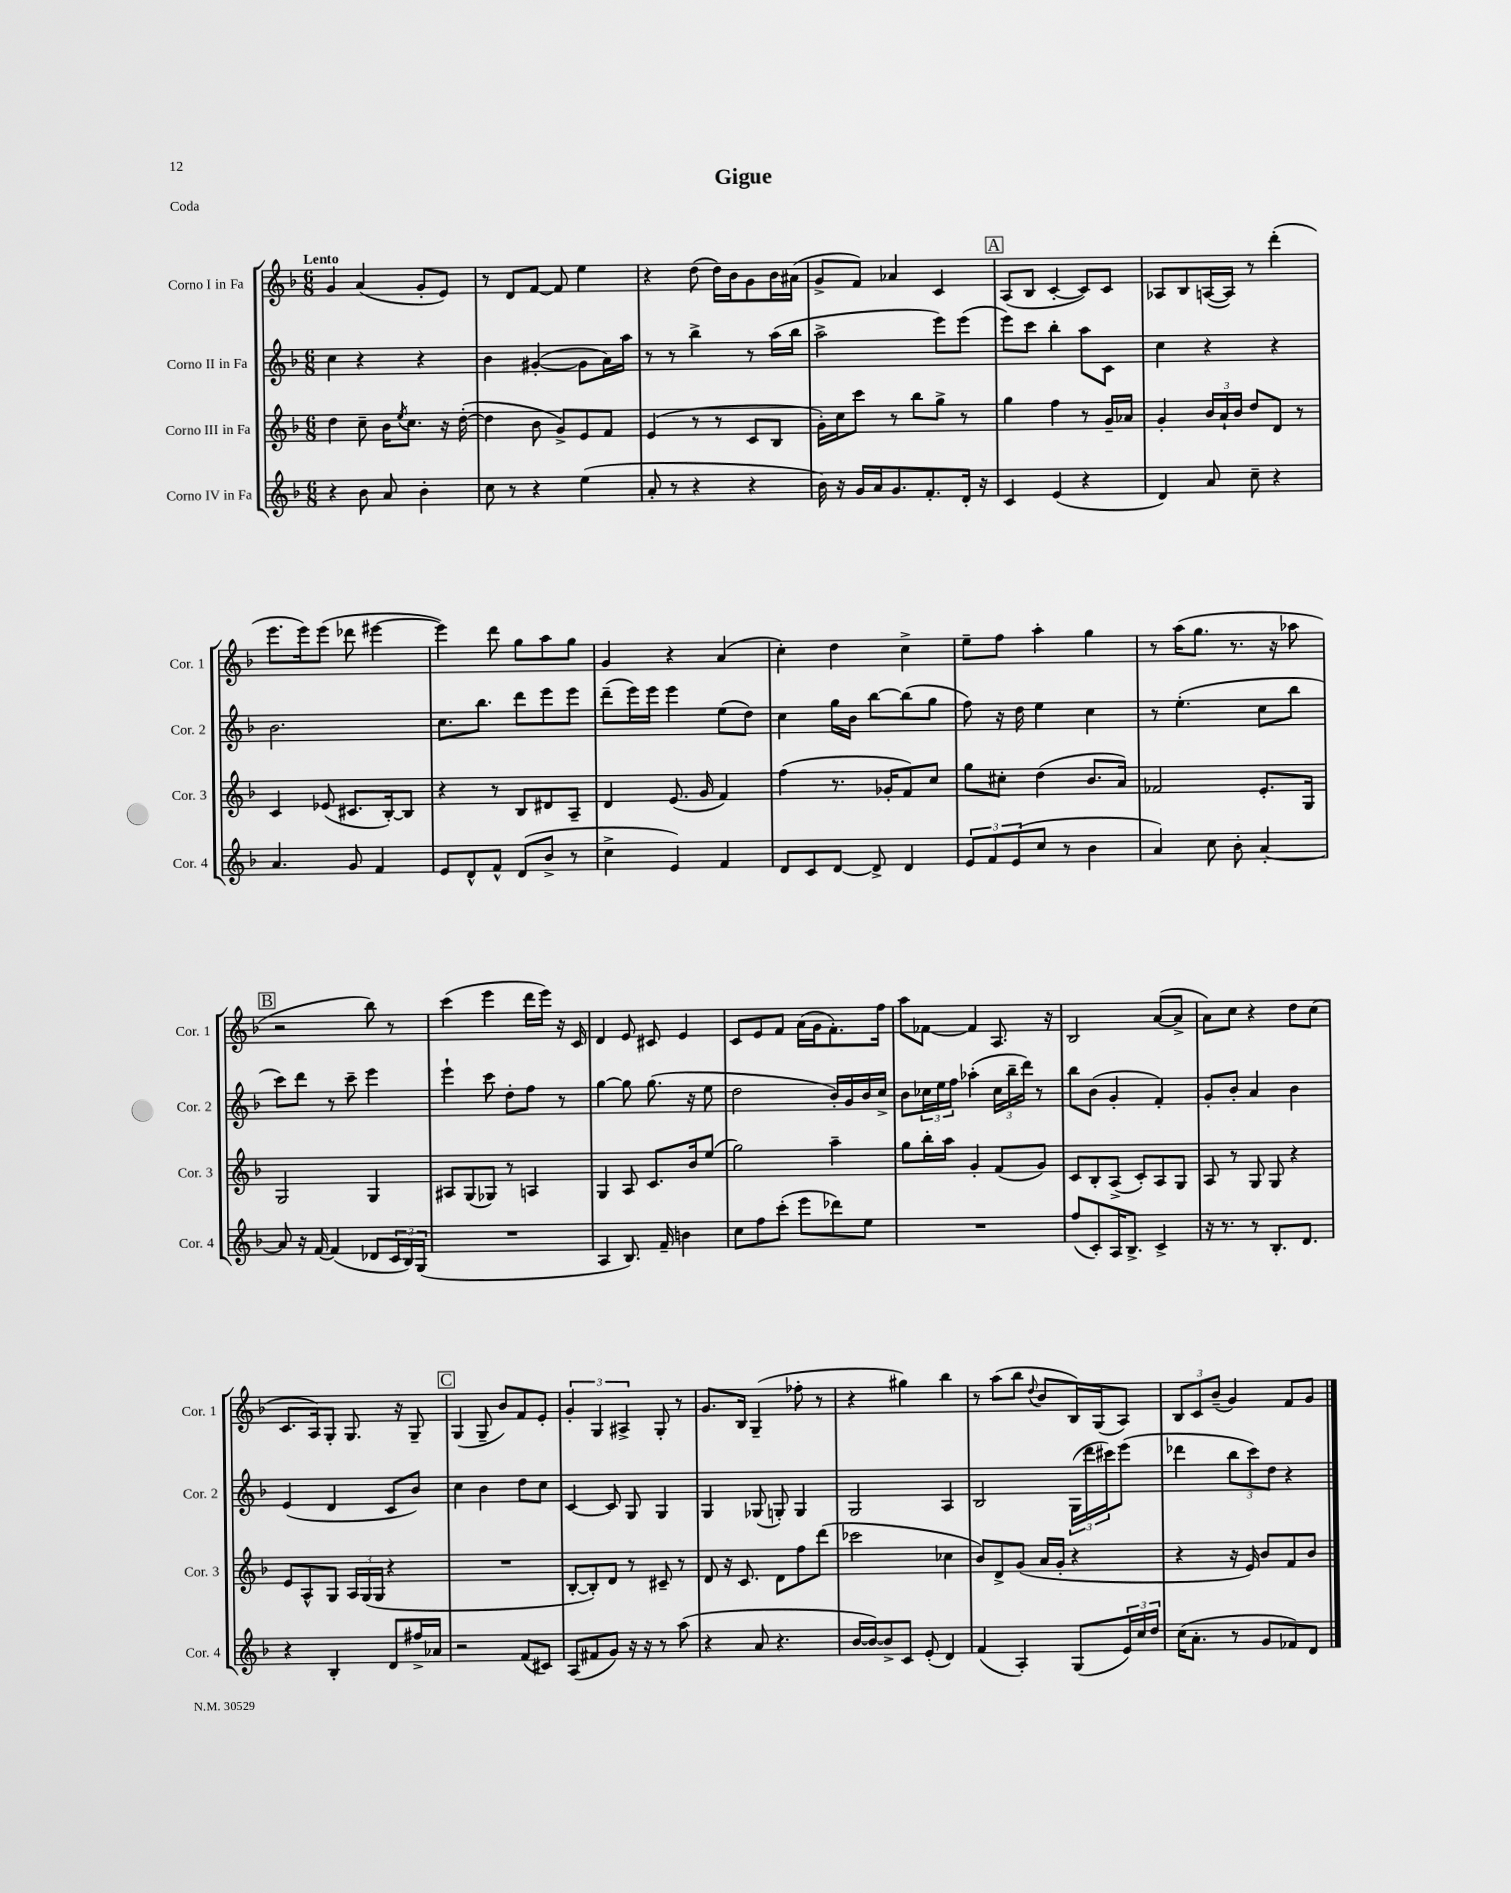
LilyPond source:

\header { title = "Gigue" piece = "Coda" }
<<
\new StaffGroup <<
\new Staff = "s0" \with { instrumentName = "Corno I in Fa" shortInstrumentName = "Cor. 1" } {
    \clef treble \key f \major \numericTimeSignature \time 6/8 \tempo "Lento"
    g'4 a'4( g'8-. e'8) |
    r8 d'8 f'8~ f'8 e''4 |
    r4 d''8( d''16) bes'16 g'8 bes'16 ais'16( |
    g'8-> f'8) aes'4 c'4 |
    \mark \markup { \box "A" } a8( bes8 c'4~-. c'8) c'8 |
    aes8 bes8 a16~( a16) r8 d'''4-.( |
    e'''8. e'''16) e'''8( des'''8 eis'''4~ |
    eis'''4) d'''8 g''8 a''8 g''8 |
    g'4 r4 a'4( |
    c''4-.) d''4 c''4-> |
    e''8-- f''8 a''4-. g''4 |
    r8 a''16( g''8. r8. r16 aes''8 |
    \mark \markup { \box "B" } r2 bes''8) r8 |
    c'''4( e'''4 d'''16 e'''16) r16 c'16 |
    d'4 e'8 cis'8 e'4 |
    c'8 e'8 f'8 a'16( g'16 f'8.-.) f''16 |
    a''8 fes'8~ fes'4 a8. r16 |
    bes2 a'8~( a'8-> |
    a'8) c''8 r4 d''8 c''8( |
    c'8. a16) g8-. g8. r16 g8-- |
    \mark \markup { \box "C" } g4( g8-- bes'8) f'8 e'8-. |
    \tuplet 3/2 { g'4-. g4 ais4-> } g8-. r8 |
    g'8. bes16 g4--( fes''8-. r8 |
    r4 gis''4) bes''4 |
    r8 a''8( bes''8 \appoggiatura { d''8 } bes'8 bes16) g16( a8) |
    \tuplet 3/2 { bes8 c'8 bes'8--( } g'4) f'8 g'8 \bar "|." |
}
\new Staff = "s1" \with { instrumentName = "Corno II in Fa" shortInstrumentName = "Cor. 2" } {
    \clef treble \key f \major \numericTimeSignature \time 6/8
    c''4 r4 r4 |
    bes'4 gis'4~-.( gis'8 a'16) a''16 |
    r8 r8 bes''4-> r8 a''16( bes''16 |
    a''2-> e'''8) e'''8( |
    \mark \markup { \box "A" } e'''8) c'''8 bes''4-. a''8 c'8 |
    c''4 r4 r4 |
    bes'2. |
    c''8. bes''8. d'''8 e'''8 e'''8 |
    d'''8--( e'''16) e'''16 e'''4 e''8( d''8) |
    c''4 g''16 bes'16 bes''8~ bes''8( g''8 |
    f''8) r16 d''16 e''4 c''4 |
    r8 e''4.-.( c''8 bes''8 |
    \mark \markup { \box "B" } c'''8) d'''8 r8 c'''8-- e'''4 |
    e'''4-! c'''8 d''8-. f''8 r8 |
    g''4~ g''8 g''8.( r16 e''8 |
    d''2 bes'16-.) g'16 bes'16 c''16-> |
    bes'8 \tuplet 3/2 { ces''16 e''16 f''16 } aes''4-.( \tuplet 3/2 { ces''16 bes''16-- d'''16) } r8 |
    bes''8 bes'8( g'4-. f'4-.) |
    g'8-. bes'8-. a'4 bes'4 |
    e'4( d'4 c'8 bes'8) |
    \mark \markup { \box "C" } c''4 bes'4 d''8 c''8 |
    c'4~ c'8 g8 g4 |
    g4 ges8( g8-.) g4 |
    g2 a4 |
    bes2 \tuplet 3/2 { g16( d'''16 cis'''16) } e'''8( |
    des'''4 \tuplet 3/2 { bes''8 c'''8) d''8 } r4 \bar "|." |
}
\new Staff = "s2" \with { instrumentName = "Corno III in Fa" shortInstrumentName = "Cor. 3" } {
    \clef treble \key f \major \numericTimeSignature \time 6/8
    d''4 c''8-- bes'16 \acciaccatura { e''8 } c''8. r16 d''16~-.( |
    d''4 bes'8 g'8->) e'8 f'8 |
    e'4( r8 r8 c'8 bes8 |
    g'16-.) c''16 c'''8 r8 bes''8 g''8-> r8 |
    \mark \markup { \box "A" } g''4 f''4 r8 g'16-- aes'16 |
    g'4-. \tuplet 3/2 { bes'16 a'16-! bes'16 } d''8 d'8 r8 |
    c'4 ees'8( cis'8. bes16~-.) bes8 |
    r4 r8 bes8 dis'8 a8-- |
    d'4 e'8.( g'16 f'4) |
    f''4( r8. ges'16-. f'8) c''8 |
    g''8 cis''8-. d''4( bes'8. a'16) |
    fes'2 e'8.-. g16 |
    \mark \markup { \box "B" } g2 g4 |
    ais8 g8( ges8) r8 a4 |
    g4 a8 c'8. bes'16 e''8( |
    g''2) a''4-- |
    g''8 bes''16-. a''16 g'4-. f'8( g'8) |
    c'8 bes8-. a8->( c'8-.) a8 g8 |
    a8 r8 g8 g8 r4 |
    e'8 a8-^ g8 \tuplet 3/2 { a16 g16( g16 } r4 |
    \mark \markup { \box "C" } R2. |
    bes8~-. bes8-.) d'8 r8 cis'8-- r8 |
    d'8 r16 c'8. d'8 f''8 d'''8( |
    ces'''2 ces''4 |
    bes'8) d'8-> g'8( a'16 g'16-. r4 |
    r4 r16 e'16) bes'8 f'8 bes'8 \bar "|." |
}
\new Staff = "s3" \with { instrumentName = "Corno IV in Fa" shortInstrumentName = "Cor. 4" } {
    \clef treble \key f \major \numericTimeSignature \time 6/8
    r4 bes'8 a'8 bes'4-. |
    c''8 r8 r4 e''4( |
    a'8-. r8 r4 r4 |
    bes'16) r16 g'16 a'16 g'8. f'8.-. d'16-. r16 |
    \mark \markup { \box "A" } c'4 e'4( r4 |
    d'4) a'8 c''8-- r4 |
    a'4. g'8 f'4 |
    e'8 d'8-^ f'8-^ d'8( bes'8-> r8 |
    c''4-> e'4) f'4 |
    d'8 c'8 d'8~ d'8-> d'4 |
    \tuplet 3/2 { e'8 f'8 e'8( } c''8 r8 bes'4 |
    a'4) c''8 bes'8-. a'4~-. |
    \mark \markup { \box "B" } a'8 r16 f'16~ f'4( des'8 \tuplet 3/2 { c'16 bes16) g16( } |
    R2. |
    a4 bes8.) f'16-- b'4 |
    c''8 f''8 c'''8-.( e'''8 des'''8) e''8 |
    R2. |
    f''8( c'8-.) a16 bes8.-> c'4-> |
    r16 r8. r8 bes8.-. d'8. |
    r4 bes4-. d'8 fis''16-> aes'16 |
    \mark \markup { \box "C" } r2 f'8( cis'8) |
    a8( fis'8 g'8) r16 r16 r8 a''8( |
    r4 a'8 r4. |
    bes'16~ bes'16~) bes'8-> c'8 e'8-.( d'4) |
    f'4( a4-.) g8( \tuplet 3/2 { e'16) c''16 d''16 } |
    c''16( a'8.-. r8 g'8 fes'8) d'8 \bar "|." |
}
>>
>>
\layout { \context { \Score \remove "Bar_number_engraver" } }
